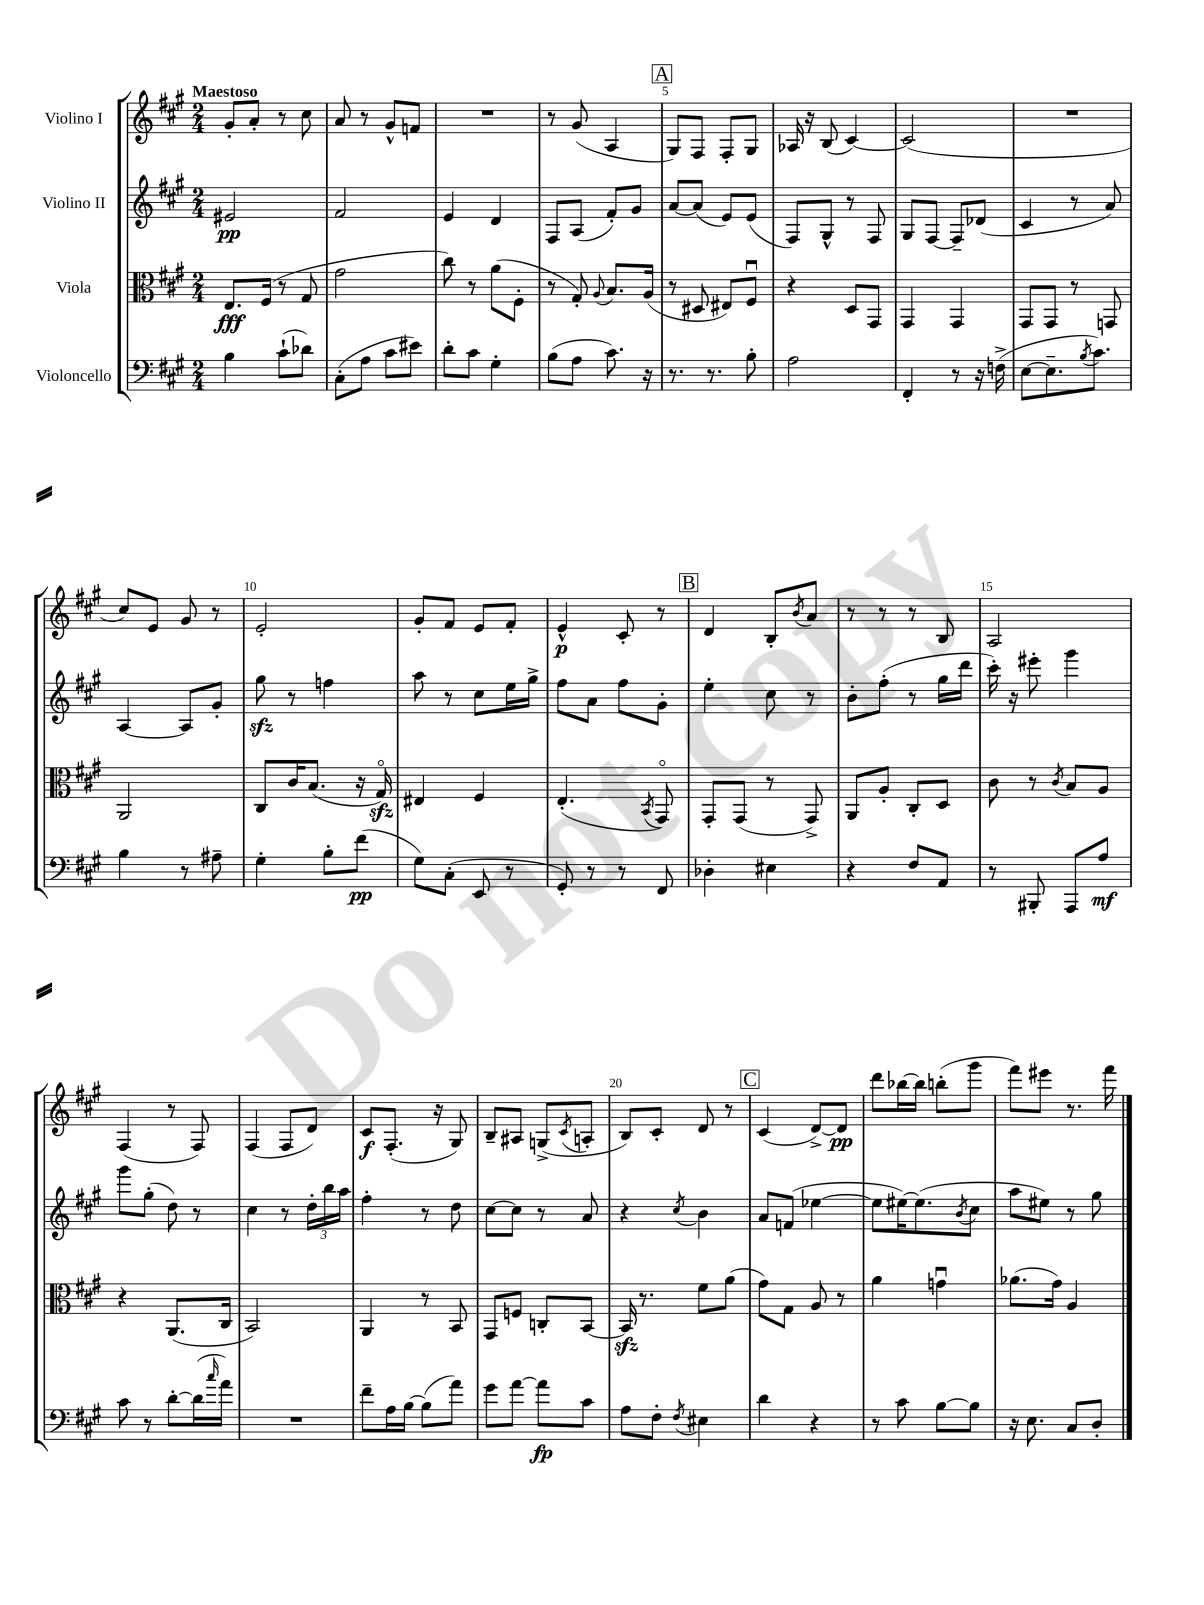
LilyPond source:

<<
\new StaffGroup <<
\new Staff = "s0" \with { instrumentName = "Violino I" } {
    \clef treble \key a \major \numericTimeSignature \time 2/4 \tempo "Maestoso"
    gis'8-. a'8-. r8 cis''8 |
    a'8 r8 gis'8-^ f'8 |
    R2 |
    r8 gis'8( a4 |
    \mark \markup { \box "A" } gis8) fis8 fis8-. gis8 |
    aes16 r16 b8( cis'4~) |
    cis'2( |
    R2 |
    cis''8) e'8 gis'8 r8 |
    e'2-. |
    gis'8-. fis'8 e'8 fis'8-. |
    e'4-^\p cis'8-. r8 |
    \mark \markup { \box "B" } d'4 b8-. \acciaccatura { b'8 } a'8 |
    r8 r8 r8 b8 |
    a2 |
    fis4( r8 fis8) |
    fis4( fis8 d'8) |
    cis'8\f fis8.-.( r16 gis8) |
    b8-- ais8 g8->( \acciaccatura { cis'8 } a8-. |
    b8) cis'8-. d'8 r8 |
    \mark \markup { \box "C" } cis'4( d'8~->) d'8\pp |
    d'''8 bes''16~ bes''16 b''8-.( gis'''8 |
    fis'''8) eis'''8 r8. fis'''16 \bar "|." |
}
\new Staff = "s1" \with { instrumentName = "Violino II" } {
    \clef treble \key a \major \numericTimeSignature \time 2/4
    eis'2\pp |
    fis'2 |
    e'4 d'4 |
    fis8 a8( fis'8-.) gis'8 |
    \mark \markup { \box "A" } a'8~ a'8( e'8) e'8( |
    fis8) gis8-^ r8 fis8 |
    gis8 fis8~ fis8-- des'8( |
    cis'4 r8 a'8) |
    a4~ a8 gis'8-. |
    gis''8\sfz r8 f''4 |
    a''8 r8 cis''8 e''16 gis''16-> |
    fis''8 a'8 fis''8 gis'8-. |
    \mark \markup { \box "B" } e''4-. cis''8 r8 |
    b'8-. fis''8-.( r8 gis''16 d'''16 |
    cis'''16-.) r16 eis'''8-. gis'''4 |
    gis'''8 gis''8-.( d''8) r8 |
    cis''4 r8 \tuplet 3/2 { d''16-. b''16 a''16 } |
    fis''4-. r8 d''8 |
    cis''8~ cis''8 r8 a'8 |
    r4 \acciaccatura { cis''8 } b'4 |
    \mark \markup { \box "C" } a'8 f'8( ees''4~ |
    ees''8 eis''16~) eis''8.( \acciaccatura { b'8 } cis''8 |
    a''8 eis''8) r8 gis''8 \bar "|." |
}
\new Staff = "s2" \with { instrumentName = "Viola" } {
    \clef alto \key a \major \numericTimeSignature \time 2/4
    e8.\fff fis16( r8 gis8 |
    gis'2 |
    cis''8) r8 a'8( fis8-. |
    r8 gis8-.) \appoggiatura { a8 } b8. a16( |
    \mark \markup { \box "A" } r8 dis8 eis8) fis8\downbow |
    r4 d8 gis,8 |
    gis,4 gis,4 |
    gis,8 gis,8 r8 g,8 |
    a,2 |
    cis8 cis'16 b8.( r16 gis16\flageolet\sfz) |
    eis4 fis4 |
    e4.-.( \acciaccatura { b,8 } gis,8\flageolet) |
    \mark \markup { \box "B" } gis,8-. gis,8( r8 gis,8->) |
    a,8 a8-. cis8-. d8 |
    cis'8 r8 \acciaccatura { cis'8 } b8 a8 |
    r4 a,8.( cis16 |
    b,2) |
    a,4 r8 b,8 |
    gis,8 f8 c8-. b,8~ |
    b,16\sfz r8. fis'8 a'8( |
    \mark \markup { \box "C" } gis'8) gis8 a8 r8 |
    a'4 g'4\downbow |
    aes'8.( gis'16) a4 \bar "|." |
}
\new Staff = "s3" \with { instrumentName = "Violoncello" } {
    \clef bass \key a \major \numericTimeSignature \time 2/4
    b4 cis'8-!( des'8) |
    cis8-.( a8 cis'8 eis'8) |
    d'8-. cis'8 gis4-. |
    b8( a8 cis'8.) r16 |
    \mark \markup { \box "A" } r8. r8. b8-. |
    a2 |
    fis,4-. r8 r16 f16->( |
    e8~ e8.-- \acciaccatura { b8 } cis'8.) |
    b4 r8 ais8-- |
    gis4-. b8-. fis'8\pp( |
    gis8) cis8-.( e,8 r8 |
    gis,8-.) r8 r8 fis,8 |
    \mark \markup { \box "B" } des4-. eis4 |
    r4 fis8 a,8 |
    r8 bis,,8-. a,,8 a8\mf |
    cis'8 r8 d'8~-. d'16( \grace { cis''16 } a'16) |
    R2 |
    fis'8-- a16 b16~ b8( a'8) |
    gis'8 a'8~ a'8\fp cis'8 |
    a8 fis8-. \acciaccatura { fis8 } eis4 |
    \mark \markup { \box "C" } d'4 r4 |
    r8 cis'8 b8~ b8 |
    r16 e8. cis8 d8-. \bar "|." |
}
>>
>>
\layout { \context { \Score \override BarNumber.break-visibility = ##(#f #t #t) barNumberVisibility = #(every-nth-bar-number-visible 5) } }
